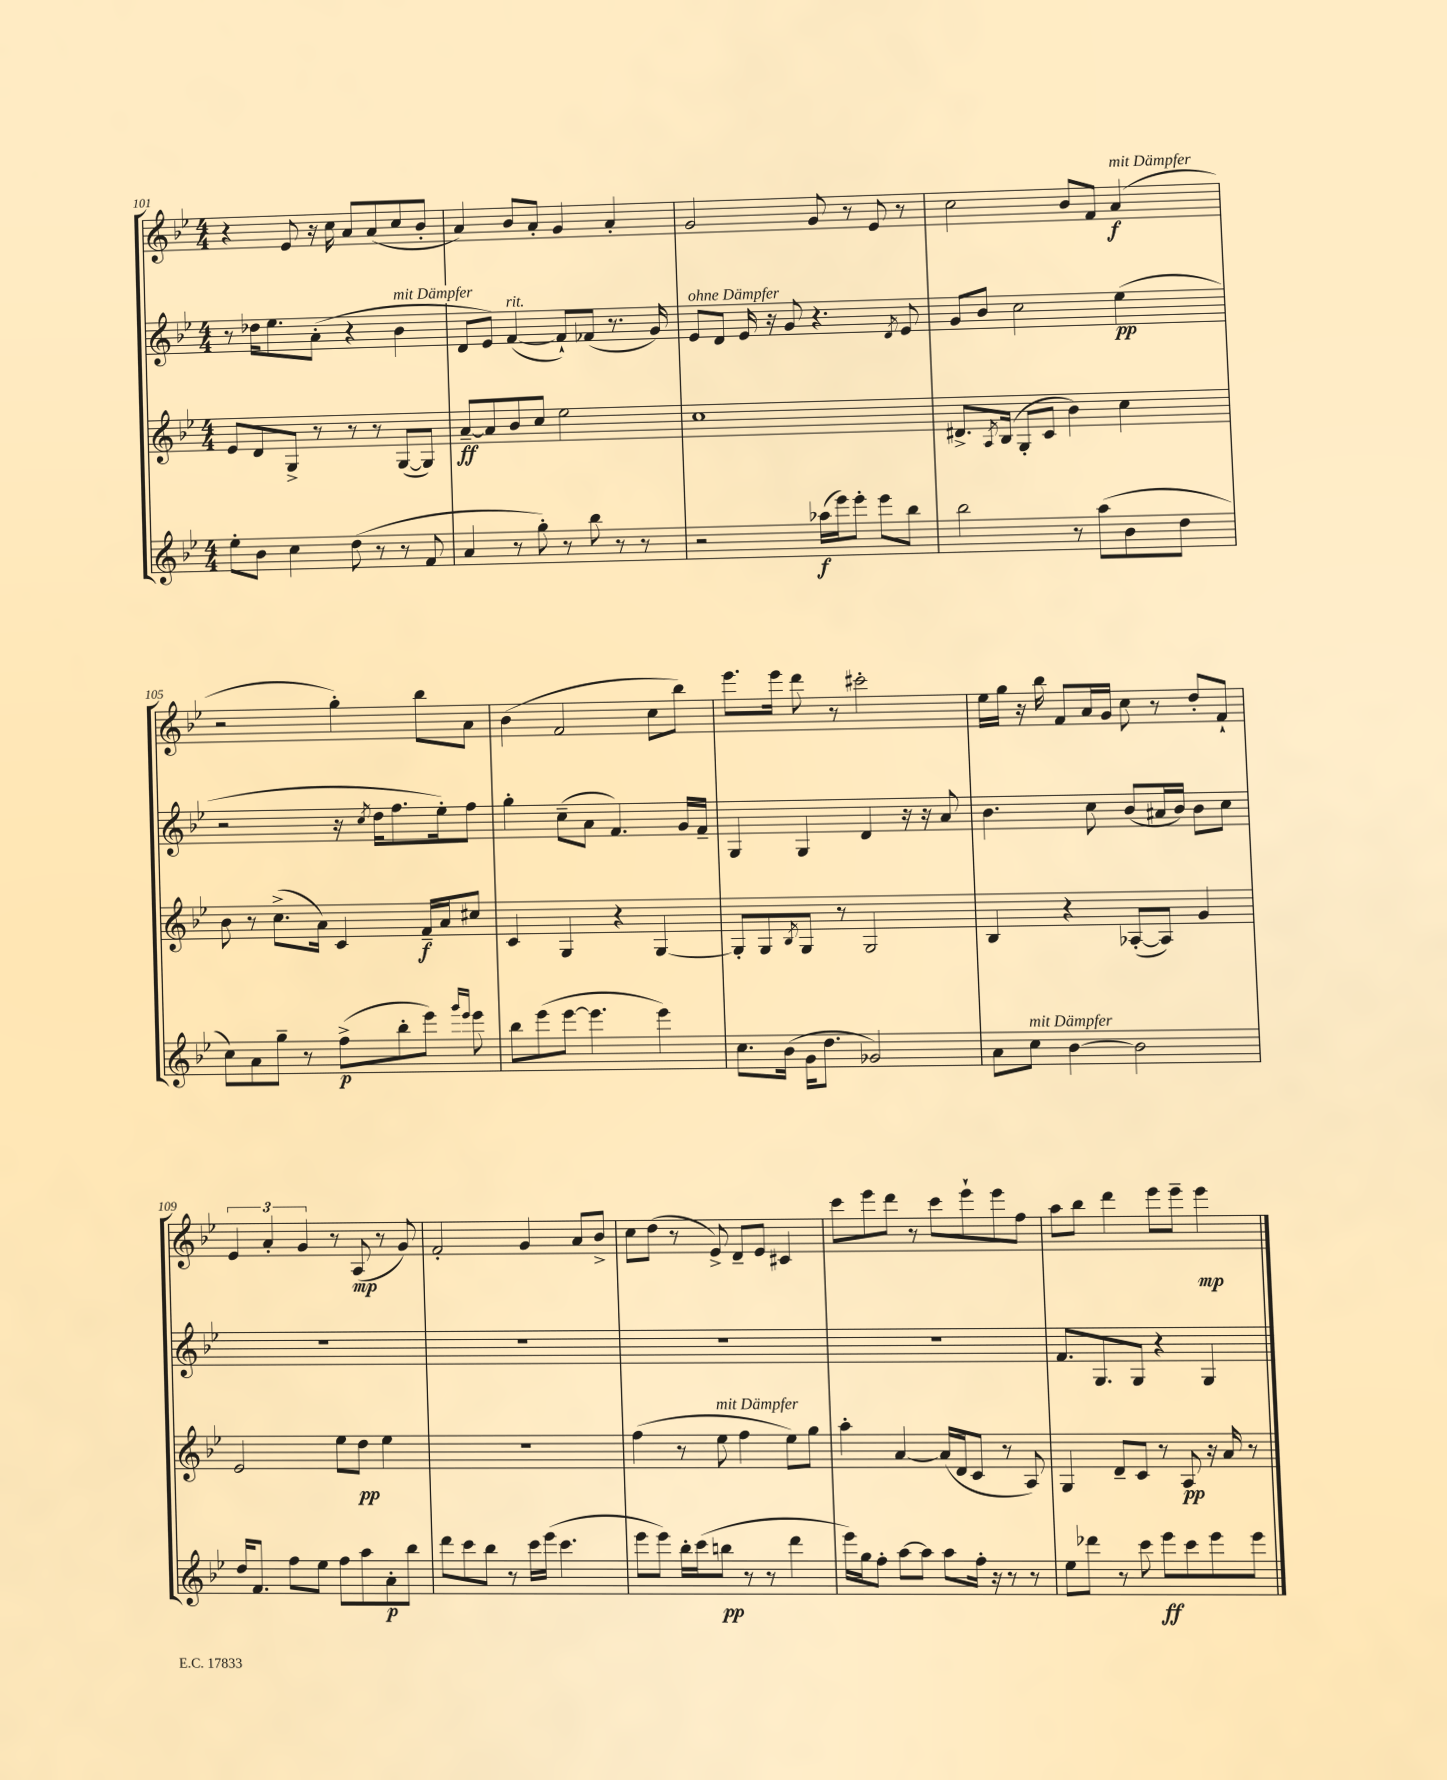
<<
\new StaffGroup <<
\new Staff = "s0" {
    \clef treble \key bes \major \numericTimeSignature \time 4/4
    r4 ees'8 r16 c''16 a'8 a'8( c''8 bes'8-. |
    a'4) bes'8 a'8-. g'4 a'4-. |
    g'2 g'8 r8 ees'8 r8 |
    c''2 bes'8 f'8 a'4\f^\markup { \italic "mit Dämpfer" }( |
    r2 g''4-.) bes''8 a'8 |
    bes'4( f'2 c''8 bes''8) |
    ees'''8. ees'''16 d'''8 r8 cis'''2-. |
    ees''16 g''16 r16 bes''16 f'8 a'16 g'16 c''8 r8 d''8-. f'8-! |
    \tuplet 3/2 { ees'4 a'4-. g'4 } r8 a8\mp( r8 g'8) |
    f'2-. g'4 a'8 bes'8-> |
    c''8 d''8( r8 ees'8->) d'8-- ees'8 cis'4 |
    c'''8 ees'''8 d'''8 r8 c'''8 ees'''8-! ees'''8 f''8 |
    a''8 bes''8 d'''4 ees'''8 ees'''8-- ees'''4\mp \bar "|." |
}
\new Staff = "s1" {
    \clef treble \key bes \major \numericTimeSignature \time 4/4
    r8 des''16 ees''8. a'8-.( r4 bes'4^\markup { \italic "mit Dämpfer" } |
    d'8 ees'8) f'4~^\markup { \italic "rit." }( f'8-!) fes'8( r8. g'16) |
    ees'8^\markup { \italic "ohne Dämpfer" } d'8 ees'16 r16 g'8 r4. \acciaccatura { d'8 } ees'8 |
    g'8 bes'8 c''2 ees''4\pp( |
    r2 r16 \acciaccatura { c''8 } d''16 f''8. ees''16-.) f''8 |
    g''4-. c''8--( a'8 f'4.) g'16 f'16-- |
    g4 g4 d'4 r16 r16 a'8 |
    bes'4. c''8 bes'8( ais'16 bes'16) bes'8 c''8 |
    R1 |
    R1 |
    R1 |
    R1 |
    f'8. g8. g8 r4 g4 \bar "|." |
}
\new Staff = "s2" {
    \clef treble \key bes \major \numericTimeSignature \time 4/4
    ees'8 d'8 g8-> r8 r8 r8 g8~( g8) |
    a'8~--\ff a'8 bes'8 c''8 ees''2 |
    c''1 |
    dis'8.-> \acciaccatura { a8 } bes16( g8-. c'8 bes'4) c''4 |
    bes'8 r8 c''8.->( a'16) c'4 f'16--\f a'16 cis''8 |
    c'4 g4 r4 g4~ |
    g8-. g8 \acciaccatura { bes8 } g8 r8 g2 |
    bes4 r4 aes8~-.( aes8) g'4 |
    ees'2 ees''8 d''8\pp ees''4 |
    R1 |
    f''4( r8 ees''8^\markup { \italic "mit Dämpfer" } f''4 ees''8) g''8 |
    a''4-. a'4~ a'16( d'16 c'8 r8 a8) |
    g4 d'8-- c'8 r8 a8\pp r16 a'16 r8 \bar "|." |
}
\new Staff = "s3" {
    \clef treble \key bes \major \numericTimeSignature \time 4/4
    ees''8-. bes'8 c''4 d''8( r8 r8 f'8 |
    a'4 r8 g''8-.) r8 bes''8 r8 r8 |
    r2 aes''16\f( ees'''16) ees'''8-. ees'''8 bes''8 |
    bes''2 r8 a''8( bes'8 d''8 |
    c''8) a'8 g''8-- r8 f''8->\p( bes''8-. ees'''8) \grace { g'''16 ees'''16 } ees'''8 |
    bes''8 ees'''8( ees'''8~ ees'''4. ees'''4) |
    c''8. bes'16( g'16 d''8. ges'2) |
    a'8 c''8^\markup { \italic "mit Dämpfer" } bes'4~ bes'2 |
    d''16 f'8. f''8 ees''8 f''8 a''8 a'8-.\p bes''8 |
    d'''8 c'''8 bes''8 r8 c'''16 ees'''16( c'''4. |
    ees'''8 ees'''8) bes''16-. c'''16( b''8\pp r8 r8 d'''4 |
    ees'''16) g''16 f''8-. a''8~ a''8 a''8 f''16-. r16 r8 r8 |
    ees''8 des'''8 r8 c'''8 ees'''8\ff c'''8 ees'''8 ees'''8 \bar "|." |
}
>>
>>
\layout { \context { \Score currentBarNumber = #101 } }
